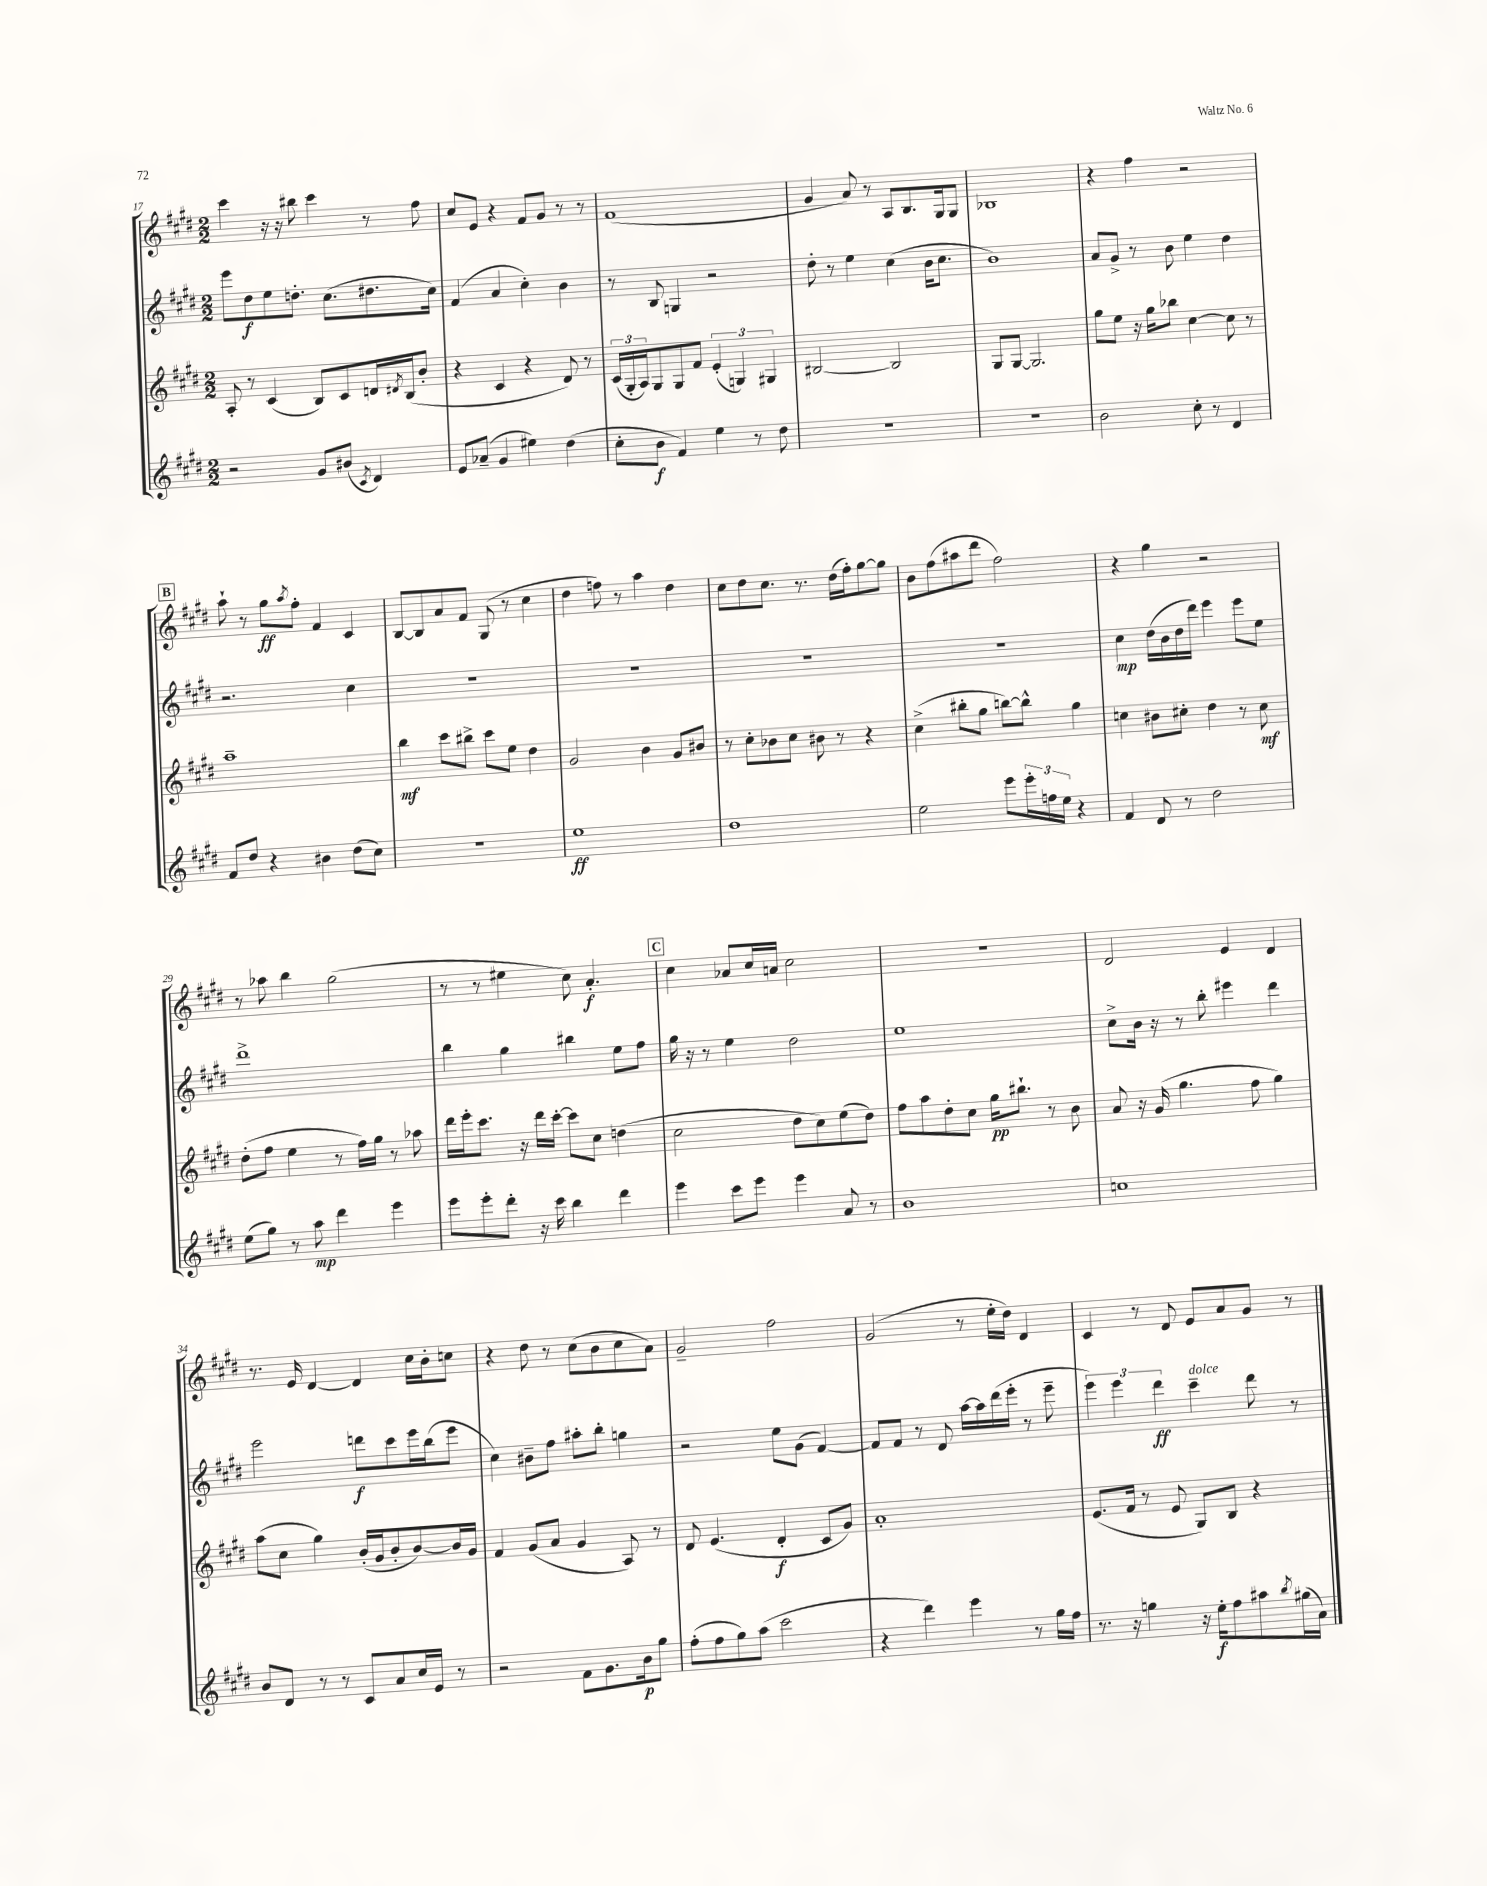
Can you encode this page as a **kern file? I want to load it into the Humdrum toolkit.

**kern	**dynam	**kern	**dynam	**kern	**dynam	**kern	**dynam
*part4	*part4	*part3	*part3	*part2	*part2	*part1	*part1
*staff4	*staff4	*staff3	*staff3	*staff2	*staff2	*staff1	*staff1
*clefG2	*	*clefG2	*	*clefG2	*	*clefG2	*
*k[f#c#g#d#]	*	*k[f#c#g#d#]	*	*k[f#c#g#d#]	*	*k[f#c#g#d#]	*
*M2/2	*	*M2/2	*	*M2/2	*	*M2/2	*
=17	=17	=17	=17	=17	=17	=17	=17
2r	.	8A'/	.	8eee\L	.	4ccc#\	.
.	.	8r	.	8dd#\	f	.	.
.	.	(4c#/	.	8ee\	.	16r	.
.	.	.	.	.	.	16r	.
.	.	.	.	8.ddn'\J	.	8bb#X\	.
8g#/L	.	8B/L)	.	.	.	4ccc#\	.
.	.	.	.	(8.cc#\L	.	.	.
(8b#X/J	.	8c#/	.	.	.	.	.
8qc#/	.	.	.	.	.	.	.
4d#/)	.	16dn/L	.	8.dd#X\	.	8r	.
.	.	8qd#X/	.	.	.	.	.
.	.	(16B/J	.	.	.	.	.
.	.	8b'/J	.	.	.	8ff#\	.
.	.	.	.	16cc#\Jk)	.	.	.
=18	=18	=18	=18	=18	=18	=18	=18
8e/L	.	4r	.	(4f#/	.	8cc#/L	.
(8a-X~/J	.	.	.	.	.	8e/J	.
4g#/	.	4c#/	.	4a/	.	4r	.
4ee#X\)	.	4r	.	4cc#'\)	.	8f#/L	.
.	.	.	.	.	.	8g#/J	.
(4dd#\	.	8d#/)	.	4b\	.	8r	.
.	.	8r	.	.	.	8r	.
=19	=19	=19	=19	=19	=19	=19	=19
8cc#'\L	.	(24c#/LL	.	8r	.	(1f#	.
.	.	24G#'/	.	.	.	.	.
.	.	24A/J)	.	.	.	.	.
8b\J	f	8G#/	.	8B/	.	.	.
4f#/)	.	8G#/	.	4Gn/	.	.	.
.	.	8f#/J	.	.	.	.	.
4ee\	.	(6e'/	.	2r	.	.	.
.	.	6Gn/)	.	.	.	.	.
8r	.	.	.	.	.	.	.
.	.	6G#X/	.	.	.	.	.
8dd#\	.	.	.	.	.	.	.
=20	=20	=20	=20	=20	=20	=20	=20
1r	.	[2B#X/	.	8dd#'\	.	4g#/	.
.	.	.	.	8r	.	.	.
.	.	.	.	4ee\	.	8a/)	.
.	.	.	.	.	.	8r	.
.	.	2B#/]	.	(4cc#\	.	8A/L	.
.	.	.	.	.	.	8.B/	.
.	.	.	.	16b\KL	.	.	.
.	.	.	.	8.cc#\J	.	16G#/k	.
.	.	.	.	.	.	8G#/J	.
=21	=21	=21	=21	=21	=21	=21	=21
1r	.	8G#/L	.	1b)	.	1B-X	.
.	.	[8G#/J	.	.	.	.	.
.	.	2.G#/]	.	.	.	.	.
=22	=22	=22	=22	=22	=22	=22	=22
2b\	.	8gg#\L	.	8a/L	.	4r	.
.	.	8ee\J	.	8g#^/J	.	.	.
.	.	16r	.	8r	.	4ff#\	.
.	.	16gg#\KL	.	.	.	.	.
.	.	8bb-X\J	.	8b\	.	.	.
8cc#'\	.	[4cc#\	.	4ee\	.	2r	.
8r	.	.	.	.	.	.	.
4d#/	.	8cc#\]	.	4dd#\	.	.	.
.	.	8r	.	.	.	.	.
!!LO:LB:g=z
!!LO:REH:place=s1:t=B
=23	=23	=23	=23	=23	=23	=23	=23
8f#/L	.	1aa~	.	2.r	.	8aa`\	.
8dd#/J	.	.	.	.	.	8r	.
4r	.	.	.	.	.	8gg#\L	ff
.	.	.	.	.	.	8qaa/	.
.	.	.	.	.	.	8ff#'\J	.
4b#X\	.	.	.	.	.	4f#/	.
(8dd#\L	.	.	.	4cc#\	.	4c#/	.
8cc#\J)	.	.	.	.	.	.	.
=24	=24	=24	=24	=24	=24	=24	=24
1r	.	4bb\	mf	1r	.	[8B/L	.
.	.	.	.	.	.	8B/]	.
.	.	8ccc#\L	.	.	.	8a/	.
.	.	8bb#X^\J	.	.	.	8f#/J	.
.	.	8ccc#\L	.	.	.	(8G#/	.
.	.	8ee\J	.	.	.	8r	.
.	.	4dd#\	.	.	.	4cc#\	.
=25	=25	=25	=25	=25	=25	=25	=25
1ee	ff	2g#/	.	1r	.	4dd#\	.
.	.	.	.	.	.	8ffn\)	.
.	.	.	.	.	.	8r	.
.	.	4b\	.	.	.	4aa\	.
.	.	8g#/L	.	.	.	4dd#\	.
.	.	8b#X/J	.	.	.	.	.
=26	=26	=26	=26	=26	=26	=26	=26
1dd#	.	8r	.	1r	.	8cc#\L	.
.	.	8cc#'\L	.	.	.	8dd#\	.
.	.	8b-X\	.	.	.	8.cc#\J	.
.	.	8cc#\J	.	.	.	.	.
.	.	.	.	.	.	8.r	.
.	.	8b#X\	.	.	.	.	.
.	.	8r	.	.	.	(16dd#\LL	.
.	.	.	.	.	.	16ff#'\J)	.
.	.	4r	.	.	.	[8gg#\	.
.	.	.	.	.	.	8gg#\J]	.
=27	=27	=27	=27	=27	=27	=27	=27
2ee\	.	(4cc#^\	.	1r	.	8b\L	.
.	.	.	.	.	.	(8ff#\	.
.	.	8bb#X'\L	.	.	.	8aa#X\	.
.	.	8gg#\J	.	.	.	8ddd#\J	.
8eee\L	.	[8bbn\L)	.	.	.	2ff#\)	.
24eee'\L	.	8bb^^\J]	.	.	.	.	.
24ffn\	.	.	.	.	.	.	.
24ee\JJ	.	.	.	.	.	.	.
4r	.	4gg#\	.	.	.	.	.
=28	=28	=28	=28	=28	=28	=28	=28
4f#/	.	4ccn\	.	4cc#\	mp	4r	.
8d#/	.	8b#X\L	.	(16dd#\LL	.	4gg#\	.
.	.	.	.	16b\	.	.	.
8r	.	8cc#X'\J	.	16dd#\	.	.	.
.	.	.	.	16ddd#\JJ)	.	.	.
2dd#\	.	4dd#\	.	4eee\	.	2r	.
.	.	8r	.	8eee\L	.	.	.
.	.	8cc#\	mf	8ee\J	.	.	.
!!LO:LB:g=z
=29	=29	=29	=29	=29	=29	=29	=29
(8ee\L	.	(8dd#'\L	.	1ddd#^	.	8r	.
8gg#\J)	.	8ff#\J	.	.	.	8aa-X\	.
8r	.	4ee\	.	.	.	4bb\	.
8aa\	mp	.	.	.	.	.	.
4ddd#\	.	8r	.	.	.	(2gg#\	.
.	.	16ff#\LL)	.	.	.	.	.
.	.	16gg#\JJ	.	.	.	.	.
4eee\	.	8r	.	.	.	.	.
.	.	8aa-X\	.	.	.	.	.
=30	=30	=30	=30	=30	=30	=30	=30
8eee\L	.	16ddd#\LL	.	4bb\	.	8r	.
.	.	16eee'\J	.	.	.	.	.
8eee'\	.	8.ccc#\J	.	.	.	8r	.
8ddd#'\J	.	.	.	4gg#\	.	4ee#X\	.
.	.	16r	.	.	.	.	.
16r	.	16ddd#\LL	.	.	.	.	.
16ccc#\	.	[16ccc#'\JJ	.	.	.	.	.
4bb\	.	8ccc#\L]	.	4bb#X\	.	8cc#\)	.
.	.	8cc#\J	.	.	.	4.a'/	f
4ddd#\	.	(4ddn\	.	8ee\L	.	.	.
.	.	.	.	8ff#\J	.	.	.
!!LO:REH:place=s1:t=C
=31	=31	=31	=31	=31	=31	=31	=31
4eee\	.	2cc#\	.	16gg#\	.	4cc#\	.
.	.	.	.	16r	.	.	.
.	.	.	.	8r	.	.	.
8ccc#\L	.	.	.	4ee\	.	8a-X/L	.
8eee\J	.	.	.	.	.	16cc#/L	.
.	.	.	.	.	.	16an/JJ	.
4eee\	.	8dd#\L	.	2dd#\	.	2cc#\	.
.	.	8cc#\)	.	.	.	.	.
8a/	.	(8ee\	.	.	.	.	.
8r	.	8dd#\J)	.	.	.	.	.
=32	=32	=32	=32	=32	=32	=32	=32
1b	.	8ff#\L	.	1ee	.	1r	.
.	.	8aa\	.	.	.	.	.
.	.	8dd#'\	.	.	.	.	.
.	.	8cc#\J	.	.	.	.	.
.	.	16gg#\KL	pp	.	.	.	.
.	.	8.bb#X`\J	.	.	.	.	.
.	.	8r	.	.	.	.	.
.	.	8b\	.	.	.	.	.
=33	=33	=33	=33	=33	=33	=33	=33
1ccn	.	8a/	.	8cc#^\L	.	2d#/	.
.	.	16r	.	16b\Jk	.	.	.
.	.	(16g#/	.	16r	.	.	.
.	.	4.gg#\	.	8r	.	.	.
.	.	.	.	8bb'\	.	.	.
.	.	.	.	4eee#X\	.	4e/	.
.	.	8ff#\	.	.	.	.	.
.	.	4gg#\)	.	4ddd#\	.	4d#/	.
!!LO:LB:g=z
=34	=34	=34	=34	=34	=34	=34	=34
8b/L	.	(8aa\L	.	2eee\	.	8.r	.
8d#/J	.	8cc#\J	.	.	.	.	.
.	.	.	.	.	.	16e/	.
8r	.	4gg#\)	.	.	.	[4d#/	.
8r	.	.	.	.	.	.	.
8c#/L	.	(16b'/LL	.	8dddn\L	f	4d#/]	.
.	.	16g#/J	.	.	.	.	.
8a/	.	8b'/	.	8ccc#\	.	.	.
16cc#/L	.	[8b/)	.	16eee\L	.	16cc#\LL	.
16e/JJ	.	.	.	(16bb\J	.	16b'\J	.
8r	.	16b/L]	.	8eee\J	.	8ccn\J	.
.	.	16g#/JJ	.	.	.	.	.
=35	=35	=35	=35	=35	=35	=35	=35
2r	.	4f#/	.	4cc#\)	.	4r	.
.	.	(8g#/L	.	8b#X~\L	.	8dd#\	.
.	.	8a/J	.	8ff#\J	.	8r	.
8f#\L	.	4g#/	.	8aa#X'\L	.	(8cc#\L	.
8.g#\	.	.	.	8bb'\J	.	8b\	.
.	.	8A/)	.	4ggn\	.	8cc#\	.
16b\k	p	.	.	.	.	.	.
8gg#\J	.	8r	.	.	.	8a\J)	.
=36	=36	=36	=36	=36	=36	=36	=36
(8ff#'\L	.	8d#/	.	2r	.	2g#~/	.
8ff#\	.	(4.e/	.	.	.	.	.
8gg#\)	.	.	.	.	.	.	.
(8aa\J	.	.	.	.	.	.	.
2ccc#\	.	4d#'/	f	8ee\L	.	2ff#\	.
.	.	.	.	(8g#\J	.	.	.
.	.	8c#/L	.	[4f#/)	.	.	.
.	.	8g#/J)	.	.	.	.	.
=37	=37	=37	=37	=37	=37	=37	=37
4r	.	1a'	.	8f#/L]	.	(2g#/	.
.	.	.	.	8f#/J	.	.	.
4ddd#\)	.	.	.	8r	.	.	.
.	.	.	.	8d#/	.	.	.
4eee\	.	.	.	[16aa\LL	.	8r	.
.	.	.	.	16aa\]	.	.	.
.	.	.	.	(16ddd#\	.	16ee'\LL	.
.	.	.	.	16eee'\JJ	.	16dd#\JJ)	.
8r	.	.	.	8r	.	4d#/	.
16gg#\LL	.	.	.	8eee~\	.	.	.
16ff#\JJ	.	.	.	.	.	.	.
=38	=38	=38	=38	=38	=38	=38	=38
8.r	.	(8.e/L	.	6eee\)	.	4c#/	.
.	.	.	.	6eee\	.	.	.
16r	.	16f#/Jk	.	.	.	.	.
4ggn\	.	8r	.	.	.	8r	.
.	.	.	.	6ddd#\	ff	.	.
.	.	8e/	.	.	.	8d#/	.
!	!	!	!	!LO:TX:a:i:t=dolce	!	!	!
16r	.	8G#/L)	.	4ccc#~\	.	8e/L	.
16ee'\KL	f	.	.	.	.	.	.
8ff#\	.	8B/J	.	.	.	8a/	.
8aa#X\	.	4r	.	8ddd#\	.	8g#/J	.
8qbb/	.	.	.	.	.	.	.
(16gg#X\L	.	.	.	8r	.	8r	.
16a\JJ)	.	.	.	.	.	.	.
==	==	==	==	==	==	==	==
*-	*-	*-	*-	*-	*-	*-	*-
